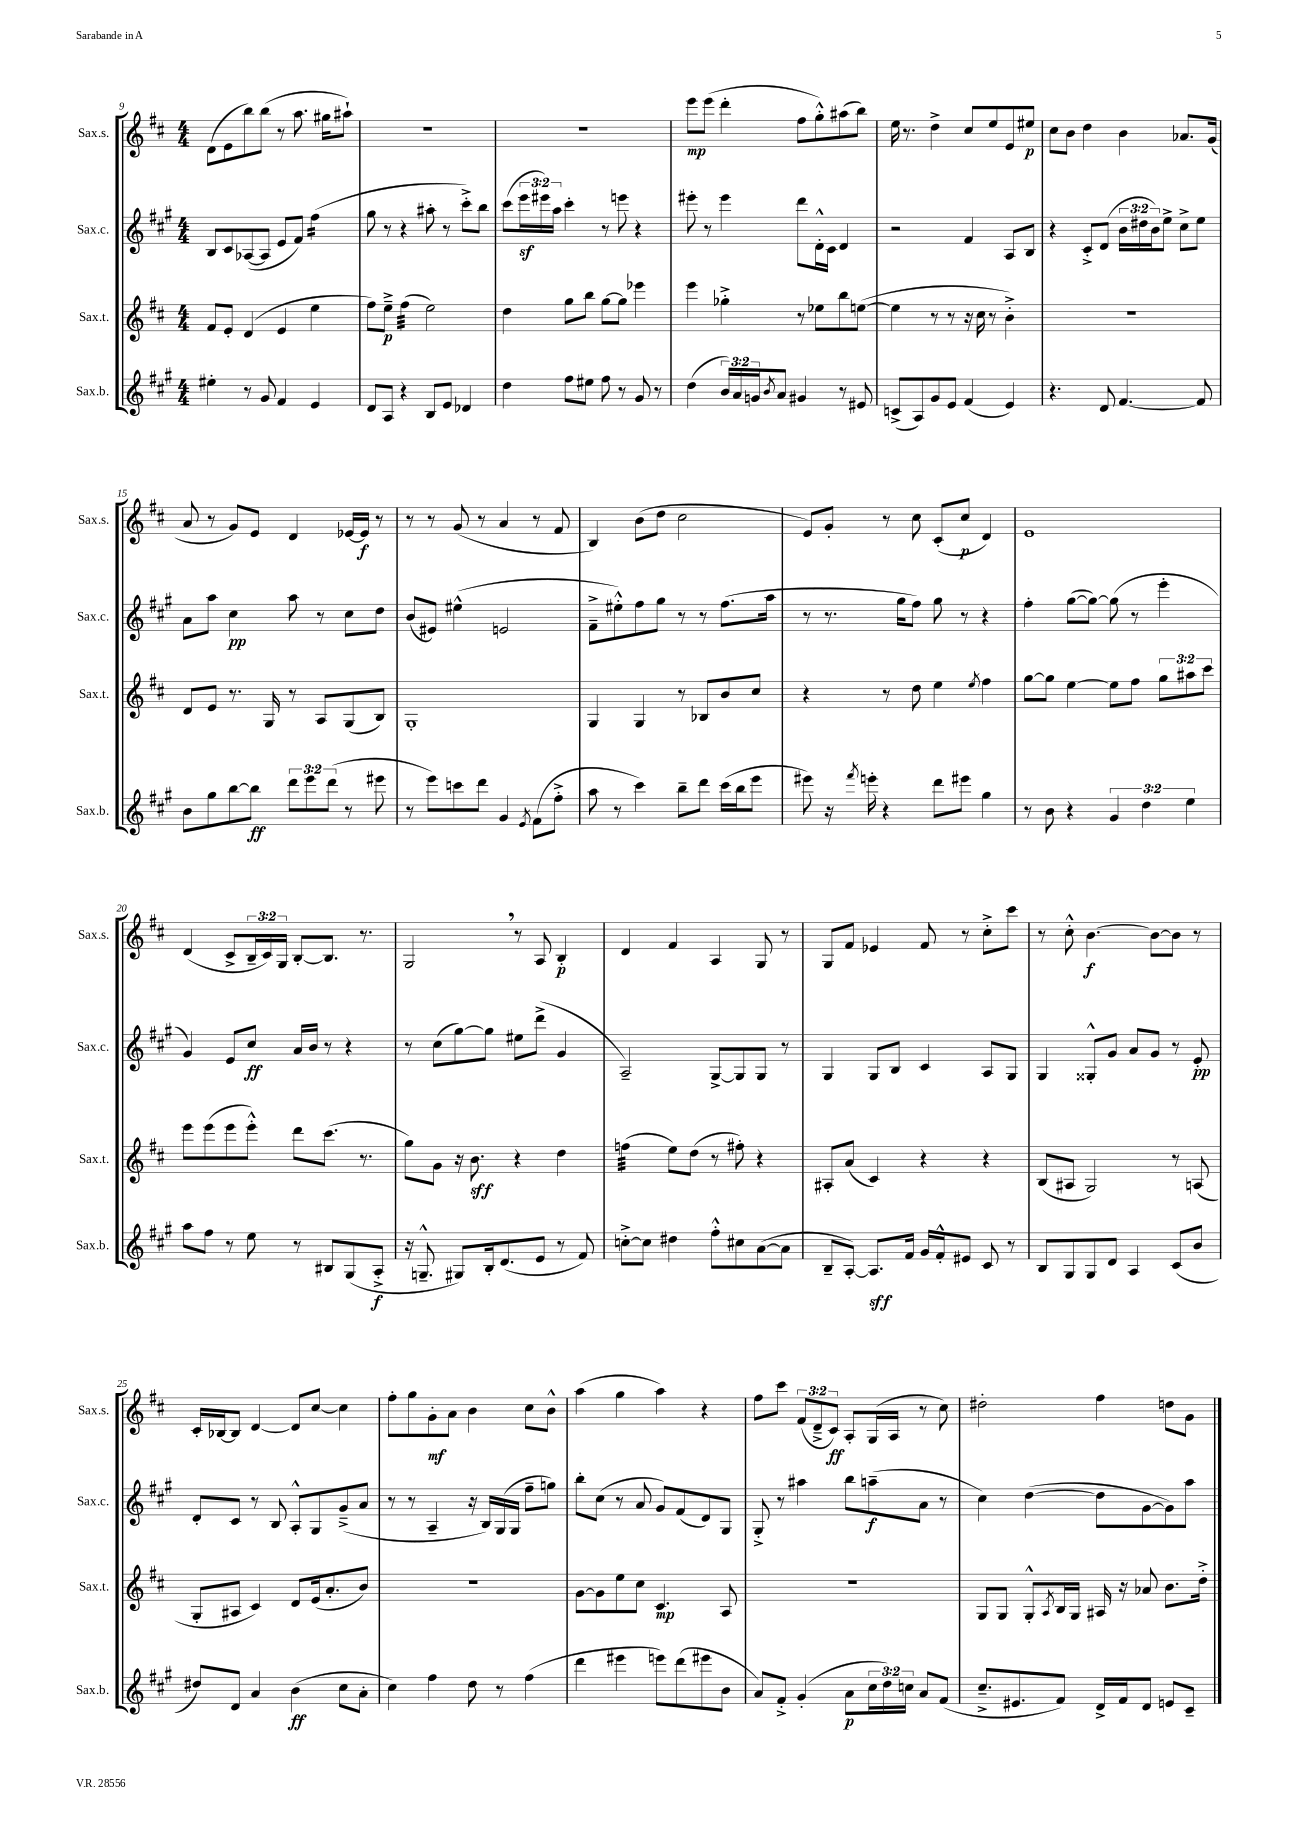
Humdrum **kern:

**kern	**kern	**kern	**kern
*staff4	*staff3	*staff2	*staff1
*clefG2	*clefG2	*clefG2	*clefG2
*k[f#c#g#]	*k[f#c#]	*k[f#c#g#]	*k[f#c#]
*M4/4	*M4/4	*M4/4	*M4/4
4ee#'\	8f#/L	8B/L	(8d\L
.	8e'/J	8c#/	8e\
8r	(4d/	([8A-/	8bb\)
8g#/	.	8A-/]J	(8bb\J
4f#/	4e/	8e/L	8r
.	.	8f#/J)	8.aa\
4e/	4ee\	(4ff#\	.
.	.	.	16gg#\LK
.	.	.	8aa#`\J)
=	=	=	=
8d/L	8ff#\L)	8gg#\	1r
8A/J	8ee~^\J	8r	.
4r	(4ff#\	4r	.
8B/L	2ee\)	8aa#'\	.
8e/J	.	8r	.
4d-/	.	8ccc#'^\L)	.
.	.	8bb\J	.
=	=	=	=
4dd\	4dd\	(8ccc#\L	1r
.	.	24eee\L	.
.	.	24eee#\)	.
.	.	24aa\JJ	.
8ff#\L	8gg\L	4ccc#'\	.
8ee#\J	8bb\J	.	.
8ff#\	[8gg\L	8r	.
8r	8gg\]J	8eee\	.
8g#/	4eee-\	4r	.
8r	.	.	.
=	=	=	=
(4dd\	4eee\	8eee#'\	8eee\L
.	.	8r	(8eee\J
24b/LL)	4gg-'^\	4eee#\	4ddd'\
24a/	.	.	.
24g/J	.	.	.
8qb/	.	.	.
8a/J	.	.	.
4g#/	8r	8ddd\L	8ff#\L
.	8ee-\L	16d'^^\L	8gg'^^\)
.	.	16c#\JJ	.
8r	8bb\	4d/	(8aa#\
8e#/	([8ee\J	.	8bb\J)
=	=	=	=
(8c^/L	4ee\]	2r	16ee\
.	.	.	8.r
8A/)	.	.	.
8g#/	8r	.	4dd^\
8e/J	8r	.	.
(4f#/	16r	4f#/	8cc#/L
.	16cc#\	.	.
.	8r	.	8ee/
4e/)	4b'^\)	8A/L	8e/
.	.	8B/J	8ee#/J
=	=	=	=
4.r	1r	4r	8cc#\L
.	.	.	8b\J
.	.	8c#'^/L	4dd\
8d/	.	(8d/J	.
[4.f#/	.	24b\LL	4b\
.	.	24dd#\	.
.	.	24b\J)	.
.	.	8ee^\J	.
.	.	8cc#^\L	8.a-/L
8f#/]	.	8ee\J	.
.	.	.	(16g/Jk
=	=	=	=
8b\L	8d/L	8a\L	8a/
8gg#\	8e/J	8aa\J	8r
[8bb\	8.r	4cc#\	8g/L)
8bb\]J	.	.	8e/J
.	16G/	.	.
12ddd\L	8r	8aa\	4d/
12eee\	.	.	.
.	8A/L	8r	.
(12ddd\J	.	.	.
8r	(8G/	8cc#\L	[16e-/LL
.	.	.	16e-/]JJ
8eee#\	8B/J)	8dd\J	8r
=	=	=	=
8r	1G'	(8b/L	8r
8eee\L)	.	8e#/J)	8r
8ccc\	.	(4ee#^^\	(8g/
8ddd\J	.	.	8r
4g#/	.	2e/	4a/
8qe/	.	.	.
(8f#\L	.	.	8r
8ff#'^\J	.	.	8f#/
=	=	=	=
8aa\	4G/	8f#~^\L	4B/)
8r	.	8ee#'^^\)	.
4ccc#\)	4G/	8ff#\	(8b\L
.	.	8gg#\J	8dd\J
8bb~\L	8r	8r	2cc#\
8ddd\J	8B-/L	8r	.
(16ccc#\LL	8b/	(8.ff#\L	.
16bb\J	.	.	.
8eee\J	8cc#/J	.	.
.	.	16aa\Jk	.
=	=	=	=
8eee#\)	4r	8r	8e/L)
16r	.	8.r	8g'/J
8qfff#/	.	.	.
16eee'\	.	.	.
4r	8r	.	8r
.	.	16gg#\LK	.
.	8dd\	8ff#\J)	8cc#\
8ddd\L	4ee\	8gg#\	(8c#'/L
8eee#\J	.	8r	8cc#/J
.	8qee/	.	.
4gg#\	4ff#\	4r	4d/)
=	=	=	=
8r	[8gg\L	4ff#'\	1e
8b\	8gg\]J	.	.
4r	[4ee\	([8gg#\L	.
.	.	8gg#\_J)	.
6g#/	8ee\]L	(8gg#\]	.
.	8ff#\J	8r	.
6dd\	.	.	.
.	12gg\L	4eee'\	.
6ee\	12aa#\	.	.
.	12ccc#\J	.	.
=	=	=	=
8aa\L	8eee\L	4g#/)	(4d/
8ff#\J	(8eee\	.	.
8r	8eee\	8e/L	8c#^/L
8ee\	8eee'^^\J)	8cc#/J	24B~/L
.	.	.	24c#/)
.	.	.	24G/JJ
8r	8ddd\L	16a/LL	[8B'/L
.	.	16b/JJ	.
8B#/L	(8.ccc#\J	8r	8.B/]J
(8G#/	.	4r	.
.	8.r	.	8.r
8A'^/J	.	.	.
=	=	=	=
16r	8gg\L)	8r	2G/
8.G~^^/	.	.	.
.	8g\J	(8cc#\L	.
8G#/L)	16r	[8gg#\)	.
.	8.b\	.	.
16B'/k	.	8gg#\]J	.
(8.d/	.	.	.
.	4r	8ee#\L	8r
8e/J	.	(8ddd^\J	8A/
8r	4dd\	4g#/	4B'/
8f#/)	.	.	.
=	=	=	=
[8cc'^\L	(4ff\	2A~/)	4d/
8cc\]J	.	.	.
4dd#\	8ee\L)	.	4f#/
.	(8dd\J	.	.
8ff#'^^\L	8r	[8G#^/L	4A/
8cc#\	8ff#'\)	8G#/]	.
([8a\	4r	8G#/J	8G/
8a\]J	.	8r	8r
=	=	=	=
8B~/L	8A#'/L	4G#/	8G/L
[8A'/J)	(8a/J	.	8f#/J
8.A/]L	4c#/)	8G#/L	4e-/
.	.	8B/J	.
16f#/Jk	.	.	.
16g#/LL	4r	4c#/	8f#/
16f#'^^/J	.	.	.
8e#/J	.	.	8r
8c#/	4r	8A/L	8cc#'^\L
8r	.	8G#/J	8ccc#\J
=	=	=	=
8B/L	(8B/L	4G#/	8r
8G#/	8A#/J	.	8cc#'^^\
8G#/	2G/)	8G##'^^/L	[4.b\
8d/J	.	8g#/J	.
4A/	.	8a/L	.
.	.	8g#/J	8b\_L
(8c#/L	8r	8r	8b\]J
8b/J	(8A/	8e'/	8r
=	=	=	=
8dd#/L)	8G'/L	8d'/L	16c#'/LL
.	.	.	[16B-/J
8d/J	8A#/J	8c#/J	8B-/]J
4a/	4c#/)	8r	[4d/
.	.	8B/	.
(4b\	8d/L	8A'^^/L	8d/]L
.	(16e/k	8G#/	[8cc#/J
.	8.a'/	.	.
8cc#\L	.	(8g#~^/	4cc#\]
8a'\J	8b/J)	8a/J	.
=	=	=	=
4cc#\)	1r	8r	8ff#'\L
.	.	8r	8gg\
4ff#\	.	4A~/	8g'\
.	.	.	8a\J
8dd\	.	16r	4b\
.	.	16B/LL)	.
8r	.	(16G#/	.
.	.	16G#/JJ	.
(4ff#\	.	8ff#~\L	8cc#\L
.	.	8gg\J)	8b^^\J
=	=	=	=
4ddd\	[8g\L	8bb'\L	(4aa\
.	8g\]	(8cc#\J	.
4eee#\	8ee\	8r	4gg\
.	8cc#\J	8a/	.
8eee\L)	4.c#/	8g#/L)	4aa\)
(8ddd\	.	(8f#/	.
8eee#\	.	8d/)	4r
8b\J	8A/	8G#/J	.
=	=	=	=
8a/L)	1r	8G#'^/	8ff#\L
8f#'^/J	.	8r	8ccc#\J
(4g#'/	.	4aa#\	(12f#/L
.	.	.	12d~^/
.	.	.	12c#/J)
8a\L	.	8bb\L	8A'/L
24cc#\L	.	(8aa~\	(16G/L
24dd\)	.	.	.
.	.	.	16A/JJ
24cc\JJ	.	.	.
8a/L	.	8a\J	8r
(8f#/J	.	8r	8cc#\)
=	=	=	=
8.cc#~^/L	8G/L	4cc#\)	2dd#'\
.	8G/J	.	.
8.e#/	.	.	.
.	8G'^^/L	([4dd\	.
.	8qA/	.	.
8f#/J)	16B/L	.	.
.	16G/JJ	.	.
16d^/LL	16A#/	8dd\]L	4ff#\
16f#/J	16r	.	.
8d/J	8a-/	[8g#\	.
8e/L	8.b\L	8g#\])	8dd\L
8c#~/J	.	8aa\J	8g\J
.	16dd'^\Jk	.	.
==	==	==	==
*-	*-	*-	*-
